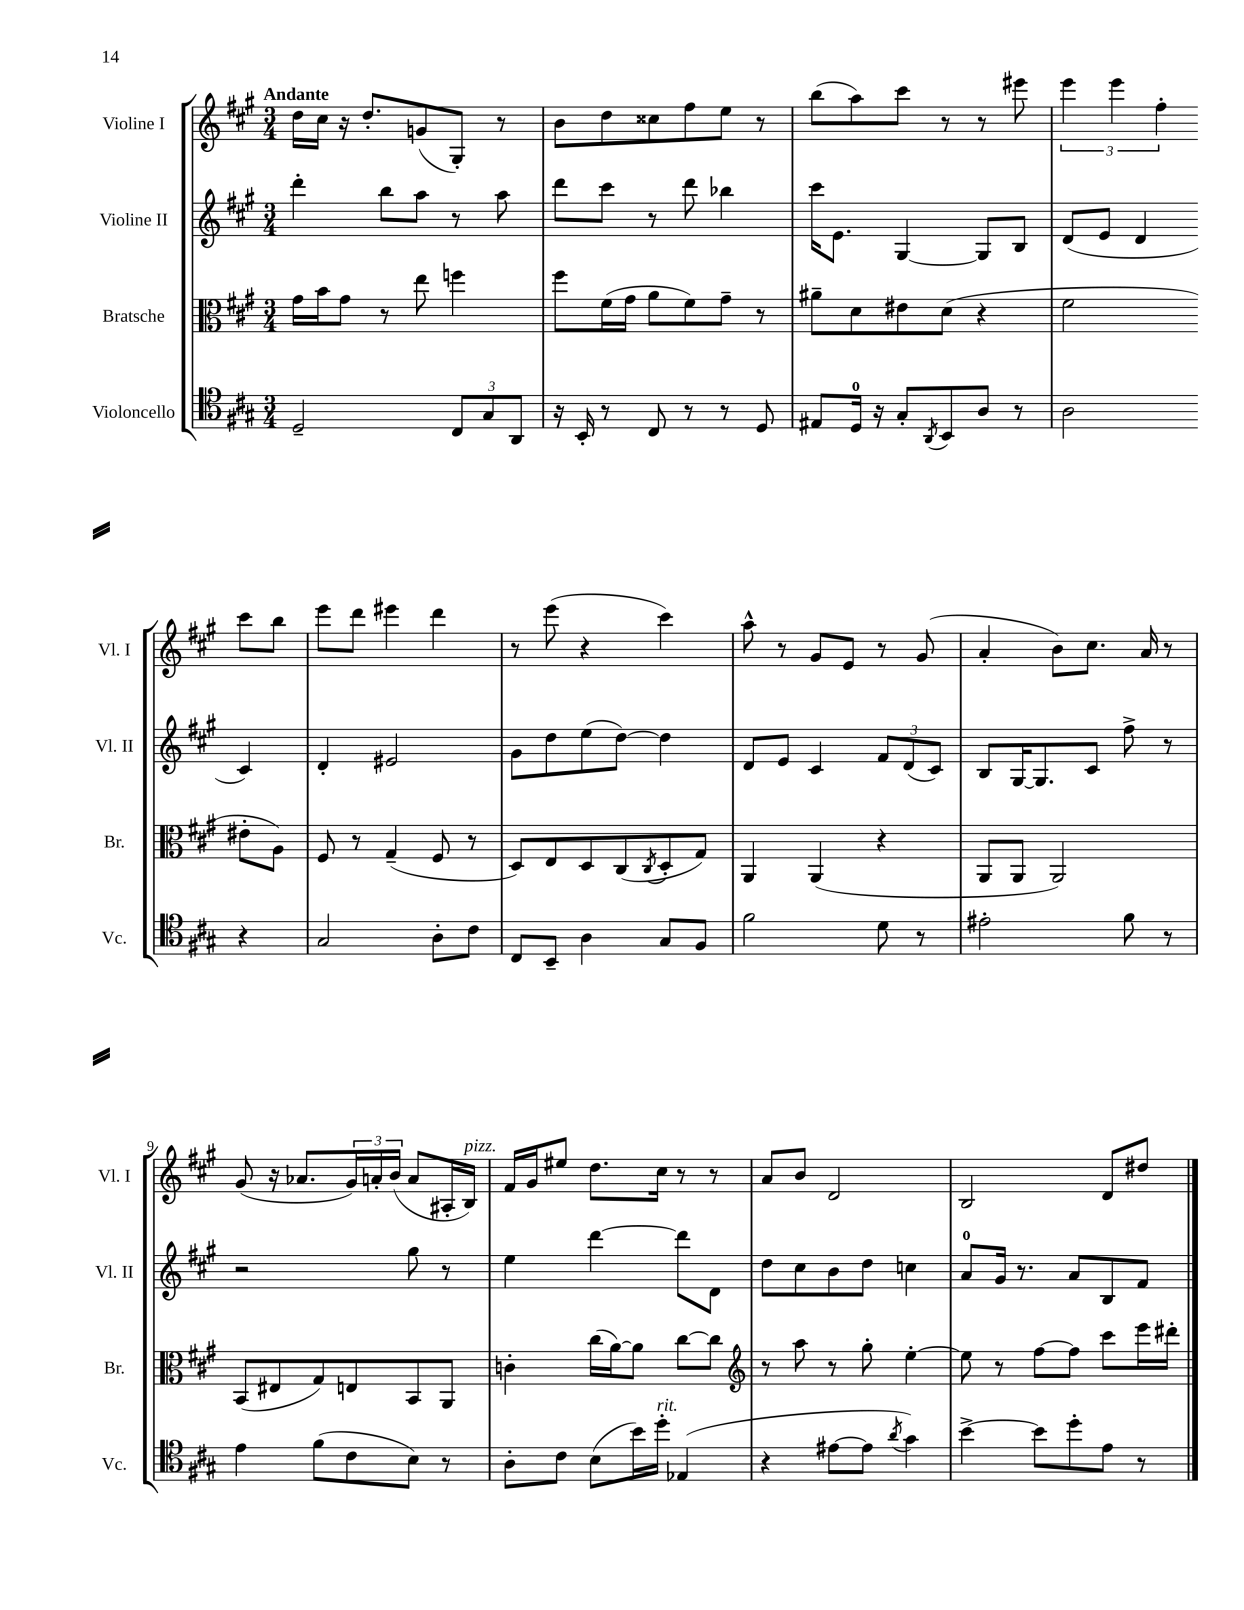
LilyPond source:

<<
\new StaffGroup <<
\new Staff = "s0" \with { instrumentName = "Violine I" shortInstrumentName = "Vl. I" } {
    \clef treble \key a \major \numericTimeSignature \time 3/4 \tempo "Andante"
    d''16 cis''16 r16 d''8.-. g'8( gis8-.) r8 |
    b'8 d''8 cisis''8 fis''8 e''8 r8 |
    b''8( a''8) cis'''8 r8 r8 eis'''8 |
    \tuplet 3/2 { e'''4 e'''4 fis''4-. } cis'''8 b''8 |
    e'''8 d'''8 eis'''4 d'''4 |
    r8 e'''8( r4 cis'''4) |
    a''8-^ r8 gis'8 e'8 r8 gis'8( |
    a'4-. b'8) cis''8. a'16 r8 |
    gis'8( r16 aes'8. \tuplet 3/2 { gis'16) a'16-. b'16( } a'8 ais16-. b16^\markup { \italic "pizz." }) |
    fis'16 gis'16 eis''8 d''8. cis''16 r8 r8 |
    a'8 b'8 d'2 |
    b2 d'8 dis''8 \bar "|." |
}
\new Staff = "s1" \with { instrumentName = "Violine II" shortInstrumentName = "Vl. II" } {
    \clef treble \key a \major \numericTimeSignature \time 3/4
    d'''4-. b''8 a''8 r8 a''8 |
    d'''8 cis'''8 r8 d'''8 bes''4 |
    cis'''16 e'8. gis4~ gis8 b8 |
    d'8( e'8 d'4 cis'4) |
    d'4-. eis'2 |
    gis'8 d''8 e''8( d''8~) d''4 |
    d'8 e'8 cis'4 \tuplet 3/2 { fis'8 d'8( cis'8) } |
    b8 gis16~ gis8. cis'8 fis''8-> r8 |
    r2 gis''8 r8 |
    e''4 d'''4~ d'''8 d'8 |
    d''8 cis''8 b'8 d''8 c''4 |
    a'8-0 gis'16 r8. a'8 b8 fis'8 \bar "|." |
}
\new Staff = "s2" \with { instrumentName = "Bratsche" shortInstrumentName = "Br." } {
    \clef alto \key a \major \numericTimeSignature \time 3/4
    gis'16 b'16 gis'8 r8 e''8 f''4 |
    fis''8 fis'16( gis'16 a'8 fis'8) gis'8-- r8 |
    ais'8-- d'8 eis'8 d'8( r4 |
    fis'2 eis'8-. a8) |
    fis8 r8 gis4--( fis8 r8 |
    d8) e8 d8 cis8( \acciaccatura { cis8 } d8-. gis8) |
    a,4 a,4( r4 |
    a,8 a,8 a,2) |
    b,8( eis8 gis8) e8 b,8 a,8 |
    c'4-. cis''16( a'16~) a'8 cis''8~ cis''8 |
    \clef treble r8 a''8 r8 gis''8-. e''4~-. |
    e''8 r8 fis''8~ fis''8 cis'''8 e'''16 dis'''16-. \bar "|." |
}
\new Staff = "s3" \with { instrumentName = "Violoncello" shortInstrumentName = "Vc." } {
    \clef tenor \key a \major \numericTimeSignature \time 3/4
    d2-- \tuplet 3/2 { cis8 gis8 a,8 } |
    r16 b,16-. r8 cis8 r8 r8 d8 |
    eis8 d16-0 r16 gis8-. \acciaccatura { a,8 } b,8 a8 r8 |
    a2 r4 |
    gis2 a8-. cis'8 |
    cis8 b,8-- a4 gis8 fis8 |
    fis'2 d'8 r8 |
    eis'2-. fis'8 r8 |
    e'4 fis'8( cis'8 b8) r8 |
    a8-. cis'8 b8( b'16) d''16-.^\markup { \italic "rit." } ees4( |
    r4 eis'8~ eis'8 \acciaccatura { a'8 } gis'4) |
    b'4~-> b'8 d''8-. e'8 r8 \bar "|." |
}
>>
>>
